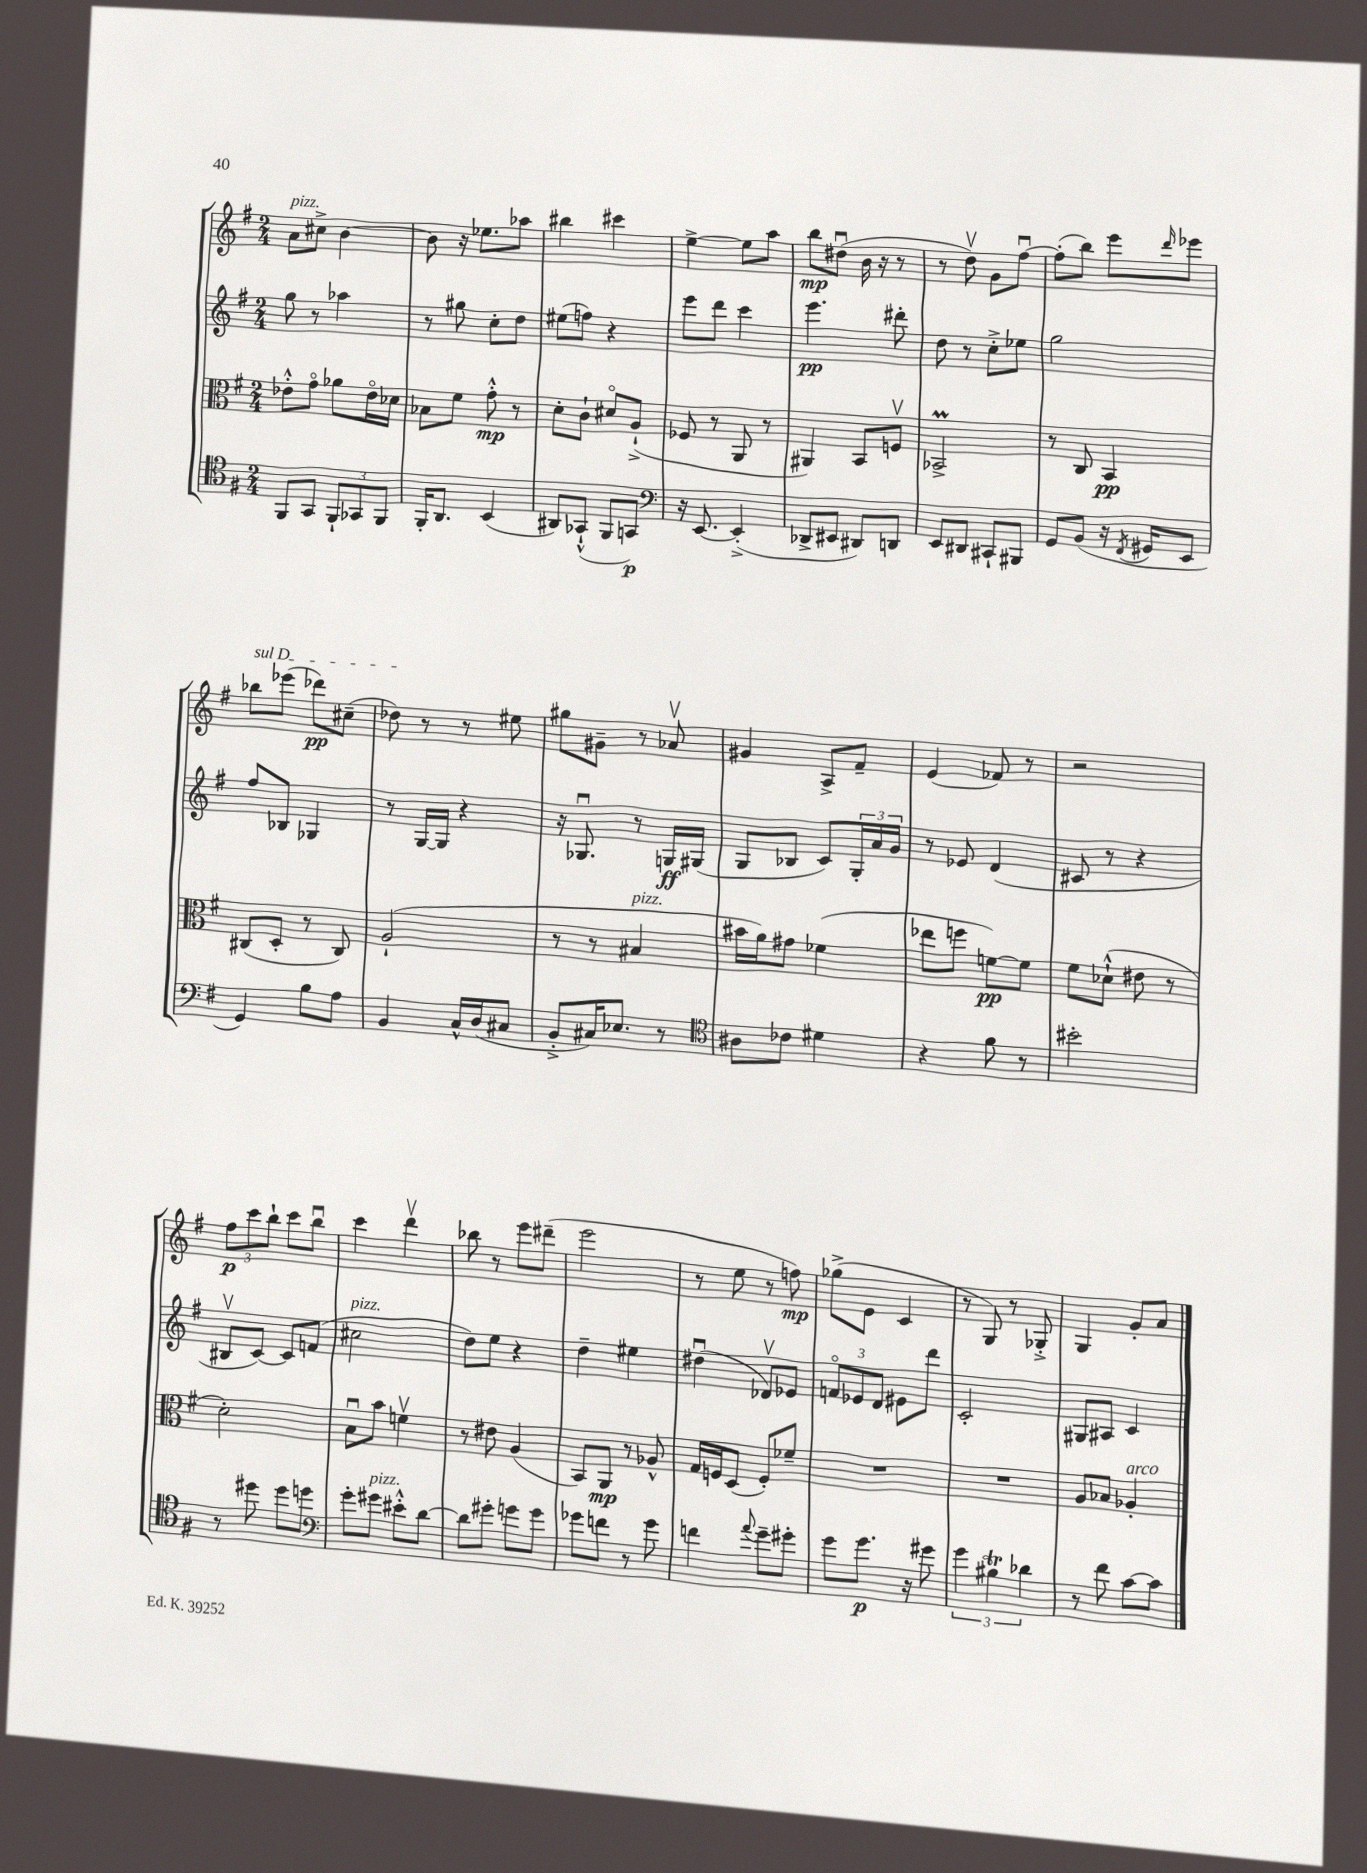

**kern	**kern	**kern	**kern
*staff4	*staff3	*staff2	*staff1
*clefC4	*clefC3	*clefG2	*clefG2
*k[f#]	*k[f#]	*k[f#]	*k[f#]
*M2/4	*M2/4	*M2/4	*M2/4
8FF#	8e-'^^	8gg	8a
8GG	8go	8r	8cc#^
12FF#`	8a-	4aa-	[4b
12GG-	.	.	.
.	16e-o	.	.
12FF#	.	.	.
.	16d-	.	.
=	=	=	=
16FF#'	8B-	8r	8b]
8.AA	.	.	.
.	8f#	8gg#	16r
.	.	.	8.ee-
(4BB	8g'^^	8cc'	.
.	8r	8dd	8aa-
=	=	=	=
8AA#)	8d'	(8ee#	4bb#
(8GG-`^^	8c`	8ff)	.
8FF#	8d#o	4r	4ccc#
8GG)	(8A`^	.	.
=	=	=	=
*clefF4	*	*	*
16r	8F-	8eee	[4ee^
[8.EE	.	.	.
.	8r	8ddd	.
(4EE'^]	8AA	4ccc	8ee]
.	8r	.	8aa
=	=	=	=
8DD-^	4AA#)	4.eee	8bb
8EE#	.	.	(8dd#u
8DD#)	8BB	.	16b
.	.	.	16r
8DD	8Fv	8ddd#'	8r
=	=	=	=
8EE	2BB-^	8dd	8r
8DD#	.	8r	8ddv)
8CC#`	.	8cc'^	8g
8BBB#	.	8ee-	[8ff#u
=	=	=	=
8GG	8r	2gg	(8ff#']
(8BB	8C	.	8bb)
16r	4BB	.	8eee
8qFF#	.	.	.
16GG#	.	.	.
.	.	.	16qqddd
8EE	.	.	8eee-
=	=	=	=
4GG)	(8C#	8ff#	8bb-
.	8D'	8B-	(8eee-
8B	8r	4G-	8ddd-)
8A	8C#)	.	(8cc#~
=	=	=	=
4BB	(2A`	8r	8dd-)
.	.	[16G	8r
.	.	16G]	.
16C^^	.	4r	8r
(16D	.	.	.
8C#	.	.	8ee#
=	=	=	=
8BB'^	8r	16r	8gg#
.	.	8.G-u	.
16C#)	8r	.	8g#~
8.E-	.	.	.
.	4B#	8r	8r
8r	.	16G	8a-v
.	.	(16G#	.
=	=	=	=
*clefC4	*	*	*
8A#	16b#	8G	4g#
.	16a)	.	.
8c-	8g#	8B-	.
4d#	(4f-	8c)	8A^
.	.	24G'	8f#~
.	.	24a	.
.	.	24g	.
=	=	=	=
4r	8ee-	8r	(4e
.	8ff	8e-	.
8f#	[8f)	(4d	8f-)
8r	8f]	.	8r
=	=	=	=
2b#'	8f#	8c#	2r
.	(8d-`^^	8r	.
.	8e#	4r	.
.	8r	.	.
=	=	=	=
8r	2d')	8B#v	12ff#
.	.	.	12ccc
8dd#	.	[8c)	.
.	.	.	12bb`
8dd#	.	8c]	8ccc
8dd	.	(8f	8bbu
=	=	=	=
*clefF4	*	*	*
8g'	8Bu	2cc#	4ccc
8g#	8b	.	.
8e#'^^	4fv	.	4dddv
[8d	.	.	.
=	=	=	=
8d]	8r	8dd)	8bb-
8g#'	8e#	8ee	8r
8g	(4A	4r	8eee
8g	.	.	(8ddd#~
=	=	=	=
8g-	8BB)	4dd~	2eee
8f	8AA	.	.
8r	8r	4ee#	.
8g-	8A-^^	.	.
=	=	=	=
4f	16G	(4dd#u	8r
.	16F	.	.
.	(8D	.	8ee
8qqa	.	.	.
8g~	8F')	8d-v)	8r
8g#'	8f-~	8e-	8ff)
=	=	=	=
8g	2r	12fo	(8gg-^
.	.	12e-	.
8.g	.	.	8e
.	.	12d	.
.	.	8e#	4c
16r	.	.	.
8g#	.	8ddd	.
=	=	=	=
6g	2r	2c'	8r
.	.	.	8G)
6B#	.	.	.
.	.	.	8r
6d-	.	.	.
.	.	.	8G-'^
=	=	=	=
8r	8A	8G#	4G
8f#	8B-	8A#	.
[8c	4A-'	4c	8g'
8c]	.	.	8a
==	==	==	==
*-	*-	*-	*-
